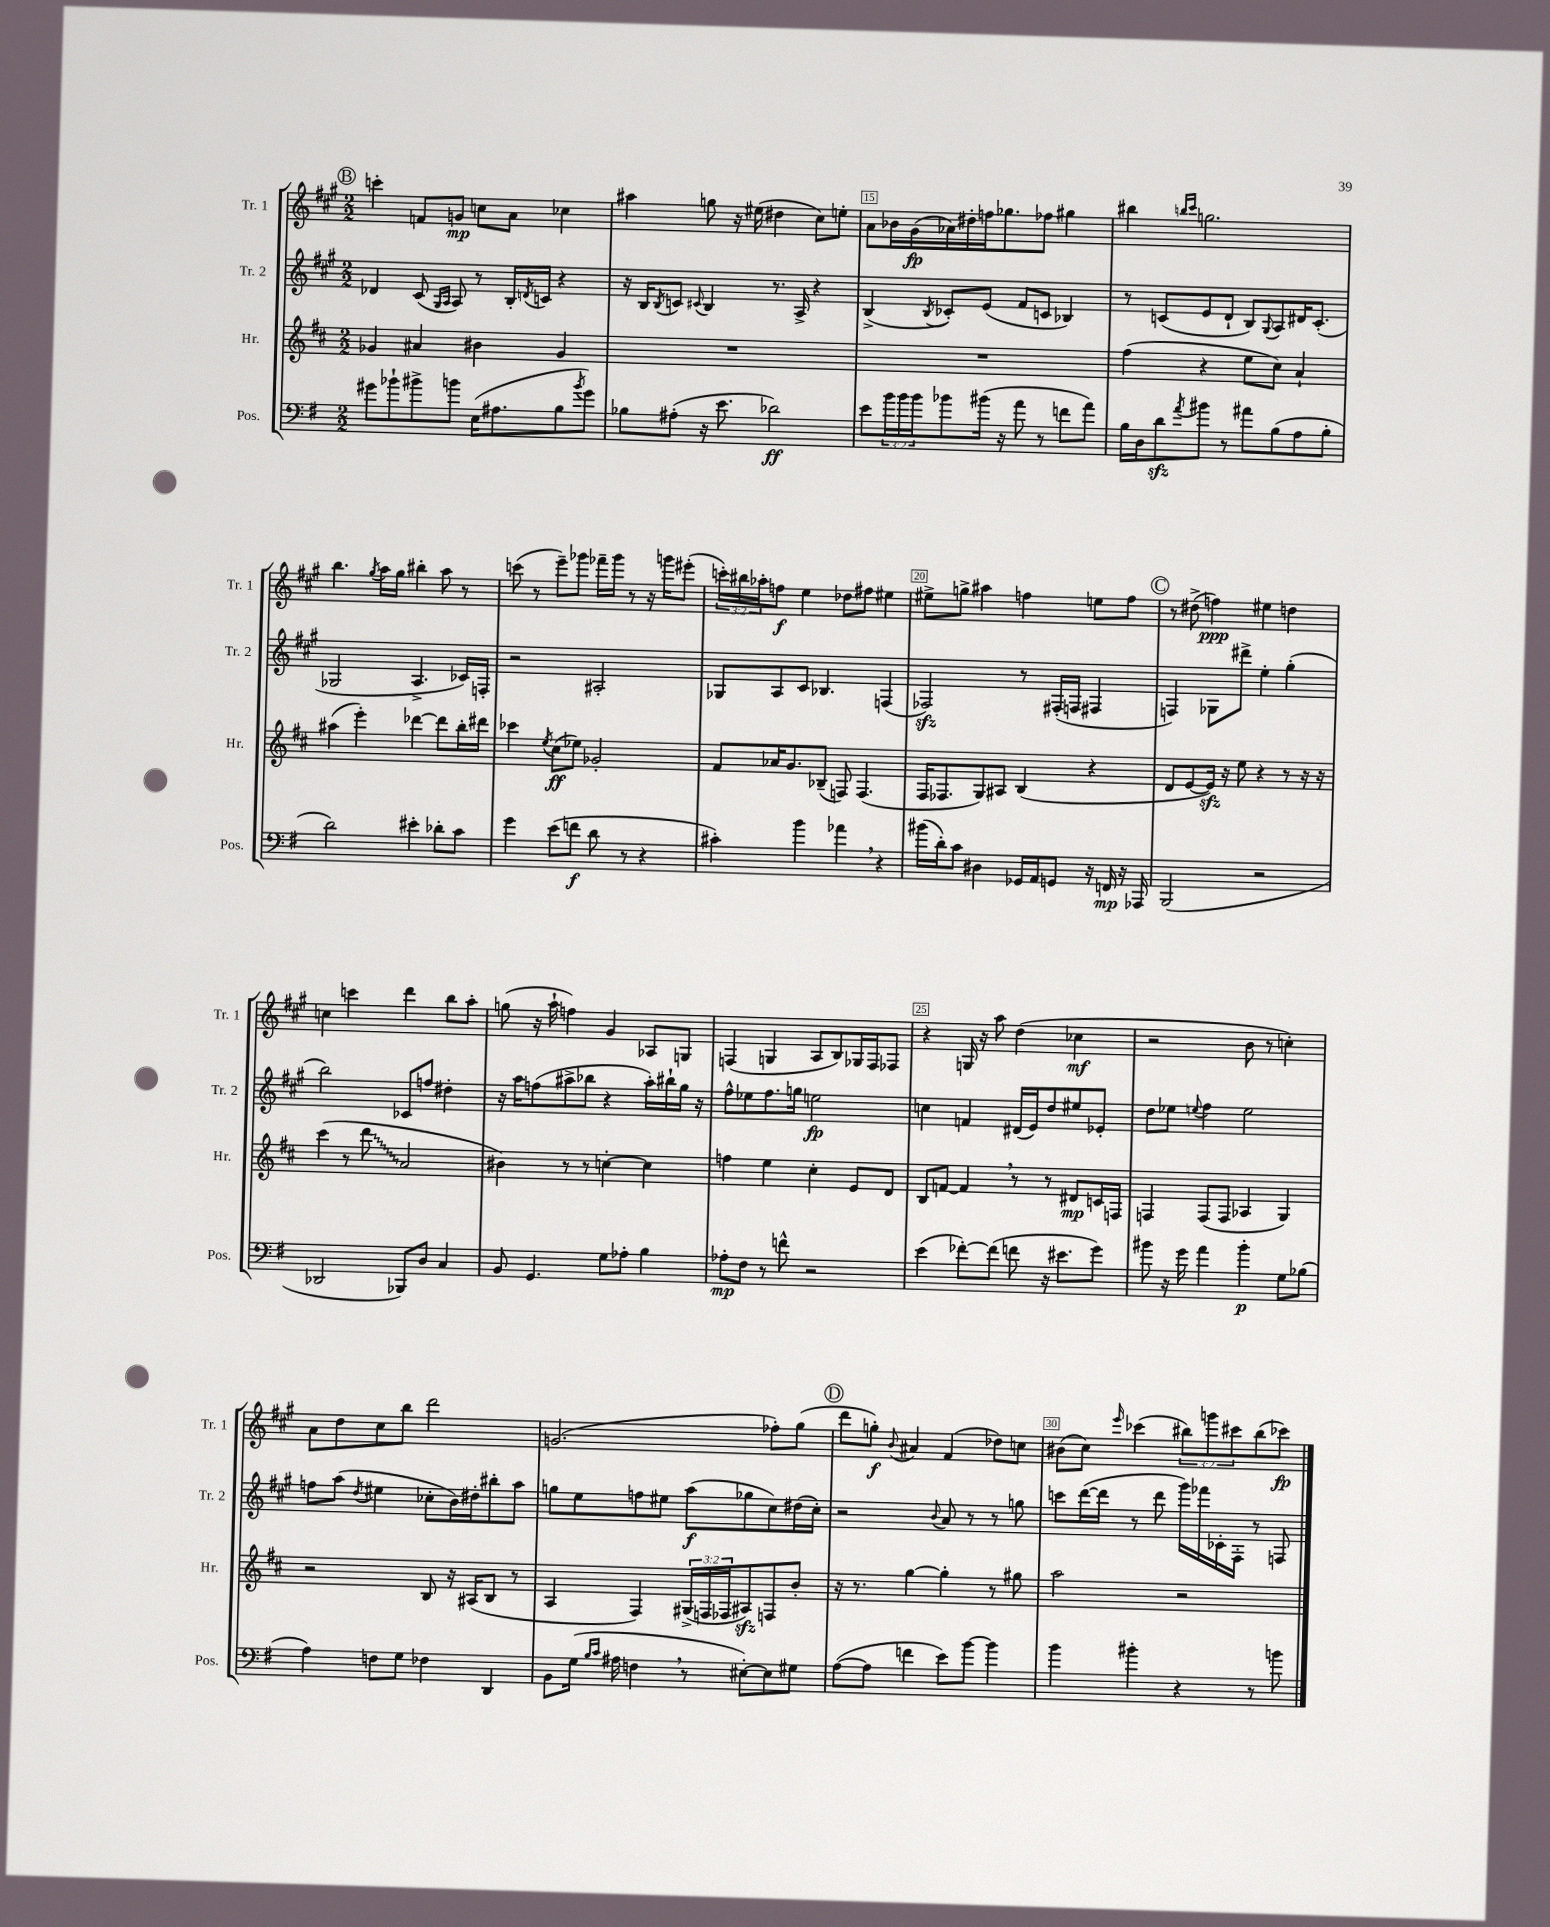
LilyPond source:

<<
\new StaffGroup <<
\new Staff = "s0" \with { instrumentName = "Tr. 1" shortInstrumentName = "Tr. 1" } {
    \clef treble \key a \major \numericTimeSignature \time 2/2 \override Staff.TupletNumber.text = #tuplet-number::calc-fraction-text
    \mark \markup { \circle "B" } c'''4-. f'8 g'8\mp c''8 a'8 ces''4 |
    ais''4 g''8 r16 eis''16( dis''4 cis''8) e''8-. |
    a'8 bes'16 gis'16\fp( aes'16) dis''16-. f''16 ges''8. fes''8 gis''4 |
    bis''4 \grace { b''16 cis'''16 } g''2. |
    b''4. \acciaccatura { gis''8 } a''16 gis''16 bis''4-. a''8 r8 |
    c'''8( r8 e'''8--) ges'''8 fes'''16-- ges'''16 r8 r16 g'''16 eis'''8-.( |
    \tuplet 3/2 { c'''16-.) bis''16 aes''16-. } f''8\f e''4 des''8 fis''8 eis''4 |
    eis''8-> g''8-> ais''4 f''4 e''8 f''8 |
    \mark \markup { \circle "C" } r8 dis''8->( f''4\ppp) eis''4 d''4 |
    c''4 c'''4 d'''4 b''8 a''8-. |
    g''8( r16 a''16-! f''4) gis'4 aes8 g8 |
    f4( g4 a8 b8) ges16 f16 fes8 |
    r4 g16 r16 a''8 d''4( ces''4\mf |
    r2 b'8 r8 c''4-.) |
    a'8 d''8 cis''8 b''8 d'''2 |
    g'2.( fes''8-.) gis''8( |
    \mark \markup { \circle "D" } d'''8 g''8-.\f) \appoggiatura { b'8 } ais'4 fis'4( des''8) c''8 |
    bis'8( cis''8) \grace { e'''16 } ces'''4( \tuplet 3/2 { bis''8) g'''8 cis'''8 } bis''8( ces'''8\fp) \bar "|." |
}
\new Staff = "s1" \with { instrumentName = "Tr. 2" shortInstrumentName = "Tr. 2" } {
    \clef treble \key a \major \numericTimeSignature \time 2/2
    \mark \markup { \circle "B" } des'4 cis'8( \grace { gis16 a16 } a8) r8 b16-. \acciaccatura { d'8 } c'16 r4 |
    r16 b16 \acciaccatura { b8 } c'8 \appoggiatura { cis'8 } b4 r8. a16-> r4 |
    b4->( \acciaccatura { b8 } ces'8-.) e'8( fis'8 c'8 bes4) |
    r8 c'8( e'8 d'8-! b8) \appoggiatura { gis8 } a8 dis'16 c'8.-.( |
    ges2 a4.-> ces'16) f16-. |
    r2 ais2-. |
    ges8 a8 cis'8 bes4. f4( |
    fes2\sfz) r8 fis16-.( f16 fis4 |
    \mark \markup { \circle "C" } f4) ges8 dis'''8-> e''4-. gis''4-.( |
    b''2) ces'8 f''8 dis''4-. |
    r16 a''16 f''8( ais''8-> bes''8 r4 ais''16-.) bis''16-! gis''16 r16 |
    fis''8-^ ees''8 fis''8. g''16 e''2\fp |
    c''4 f'4 dis'16( e'16) d''8 eis''8 ees'8-. |
    d''8 ees''8 \appoggiatura { e''8 } fis''4 e''2 |
    f''8 a''8( \acciaccatura { d''8 } eis''4 ces''8-. b'16) dis''16-. bis''8-. a''8 |
    g''8 e''8 f''8 eis''8 a''8\f( ges''8 cis''8) dis''16( cis''16-.) |
    \mark \markup { \circle "D" } r2 \appoggiatura { b'8 } a'8 r8 r8 g''8 |
    c'''8 d'''16~( d'''16 r8 d'''8 gis'''16) fes'''16 ces'16-. fis16-. r8 f8 \bar "|." |
}
\new Staff = "s2" \with { instrumentName = "Hr." shortInstrumentName = "Hr." } {
    \clef treble \key d \major \numericTimeSignature \time 2/2 \override Staff.TupletNumber.text = #tuplet-number::calc-fraction-text
    \mark \markup { \circle "B" } ges'4 ais'4 bis'4 ges'4 |
    R1 |
    R1 |
    fis''4( r4 e''8 cis''8) a'4-! |
    ais''4( e'''4-.) des'''4~ des'''8 b''16-. dis'''16 |
    ces'''4 \acciaccatura { e''8 } cis''8\ff( ees''8) ges'2-. |
    fis'8 aes'16 g'8. bes8--( f8) f4.( |
    fis16 fes8. g8) ais8 b4( r4 |
    \mark \markup { \circle "C" } d'8 e'8~ e'16\sfz) r16 e''8 r4 r8 r16 r16 |
    cis'''4( r8 \once \override Glissando.style = #'zigzag d'''8\glissando a'2 |
    bis'4) r8 r8 c''4~-. c''4 |
    f''4 e''4 cis''4-. e'8 d'8 |
    b8 f'8~ f'4 \breathe r8 r8 dis'8\mp c'16 f16 |
    f4 f8( f8 aes4 g4) |
    r2 b8 r16 ais16( b8 r8 |
    a4 fis4) \tuplet 3/2 { gis16->( f16 fes16 } ais8\sfz) f8 b'8-. |
    \mark \markup { \circle "D" } r16 r8. g''4~ g''4-. r8 gis''8 |
    a''2 r2 \bar "|." |
}
\new Staff = "s3" \with { instrumentName = "Pos." shortInstrumentName = "Pos." } {
    \clef bass \key g \major \numericTimeSignature \time 2/2 \override Staff.TupletNumber.text = #tuplet-number::calc-fraction-text
    \mark \markup { \circle "B" } gis'8 bes'8-! bis'8-> b'8 e16( ais8. b8 \acciaccatura { b'8 } gis'8) |
    bes8 ais8-.( r16 e'8. des'2\ff) |
    e'8 \tuplet 3/2 { b'16 b'16 b'16 } bes'8 bis'16( r16 a'8 r8 f'8 a'8) |
    b16 d16 d'8\sfz \acciaccatura { a'8 } bis'8 r8 ais'8 b8( a8 b8-. |
    d'2) eis'4-. des'8-. c'8 |
    g'4 e'8( f'8\f d'8 r8 r4 |
    cis'4-.) b'4 aes'4 \breathe r4 |
    bis'16( d'16-.) c'8 dis4 ges,16 a,16 g,8 r16 f,16\mp r16 aes,,16 |
    \mark \markup { \circle "C" } b,,2( r2 |
    des,2 bes,,8) d8 c4 |
    b,8 g,4. g8 aes8-. b4 |
    aes8-.\mp fis8 r8 f'8-^ r2 |
    e'4( fes'8~-.) fes'8( f'8 r16 eis'8. g'8) |
    bis'8 r16 g'16 a'4 bis'4-.\p g8 bes8( |
    a4) f8 g8 fes4 d,4 |
    b,8 g16( \grace { b16 c'16 } ais16 f4 \breathe r8 eis8~-.) eis8 gis8 |
    \mark \markup { \circle "D" } a8~( a8 f'4 e'8) b'8~ b'4 |
    b'4 bis'4-. r4 r8 b'8 \bar "|." |
}
>>
>>
\layout { \context { \Score currentBarNumber = #13 \override BarNumber.break-visibility = ##(#f #t #t) barNumberVisibility = #(every-nth-bar-number-visible 5) \override BarNumber.stencil = #(make-stencil-boxer 0.1 0.3 ly:text-interface::print) } }
